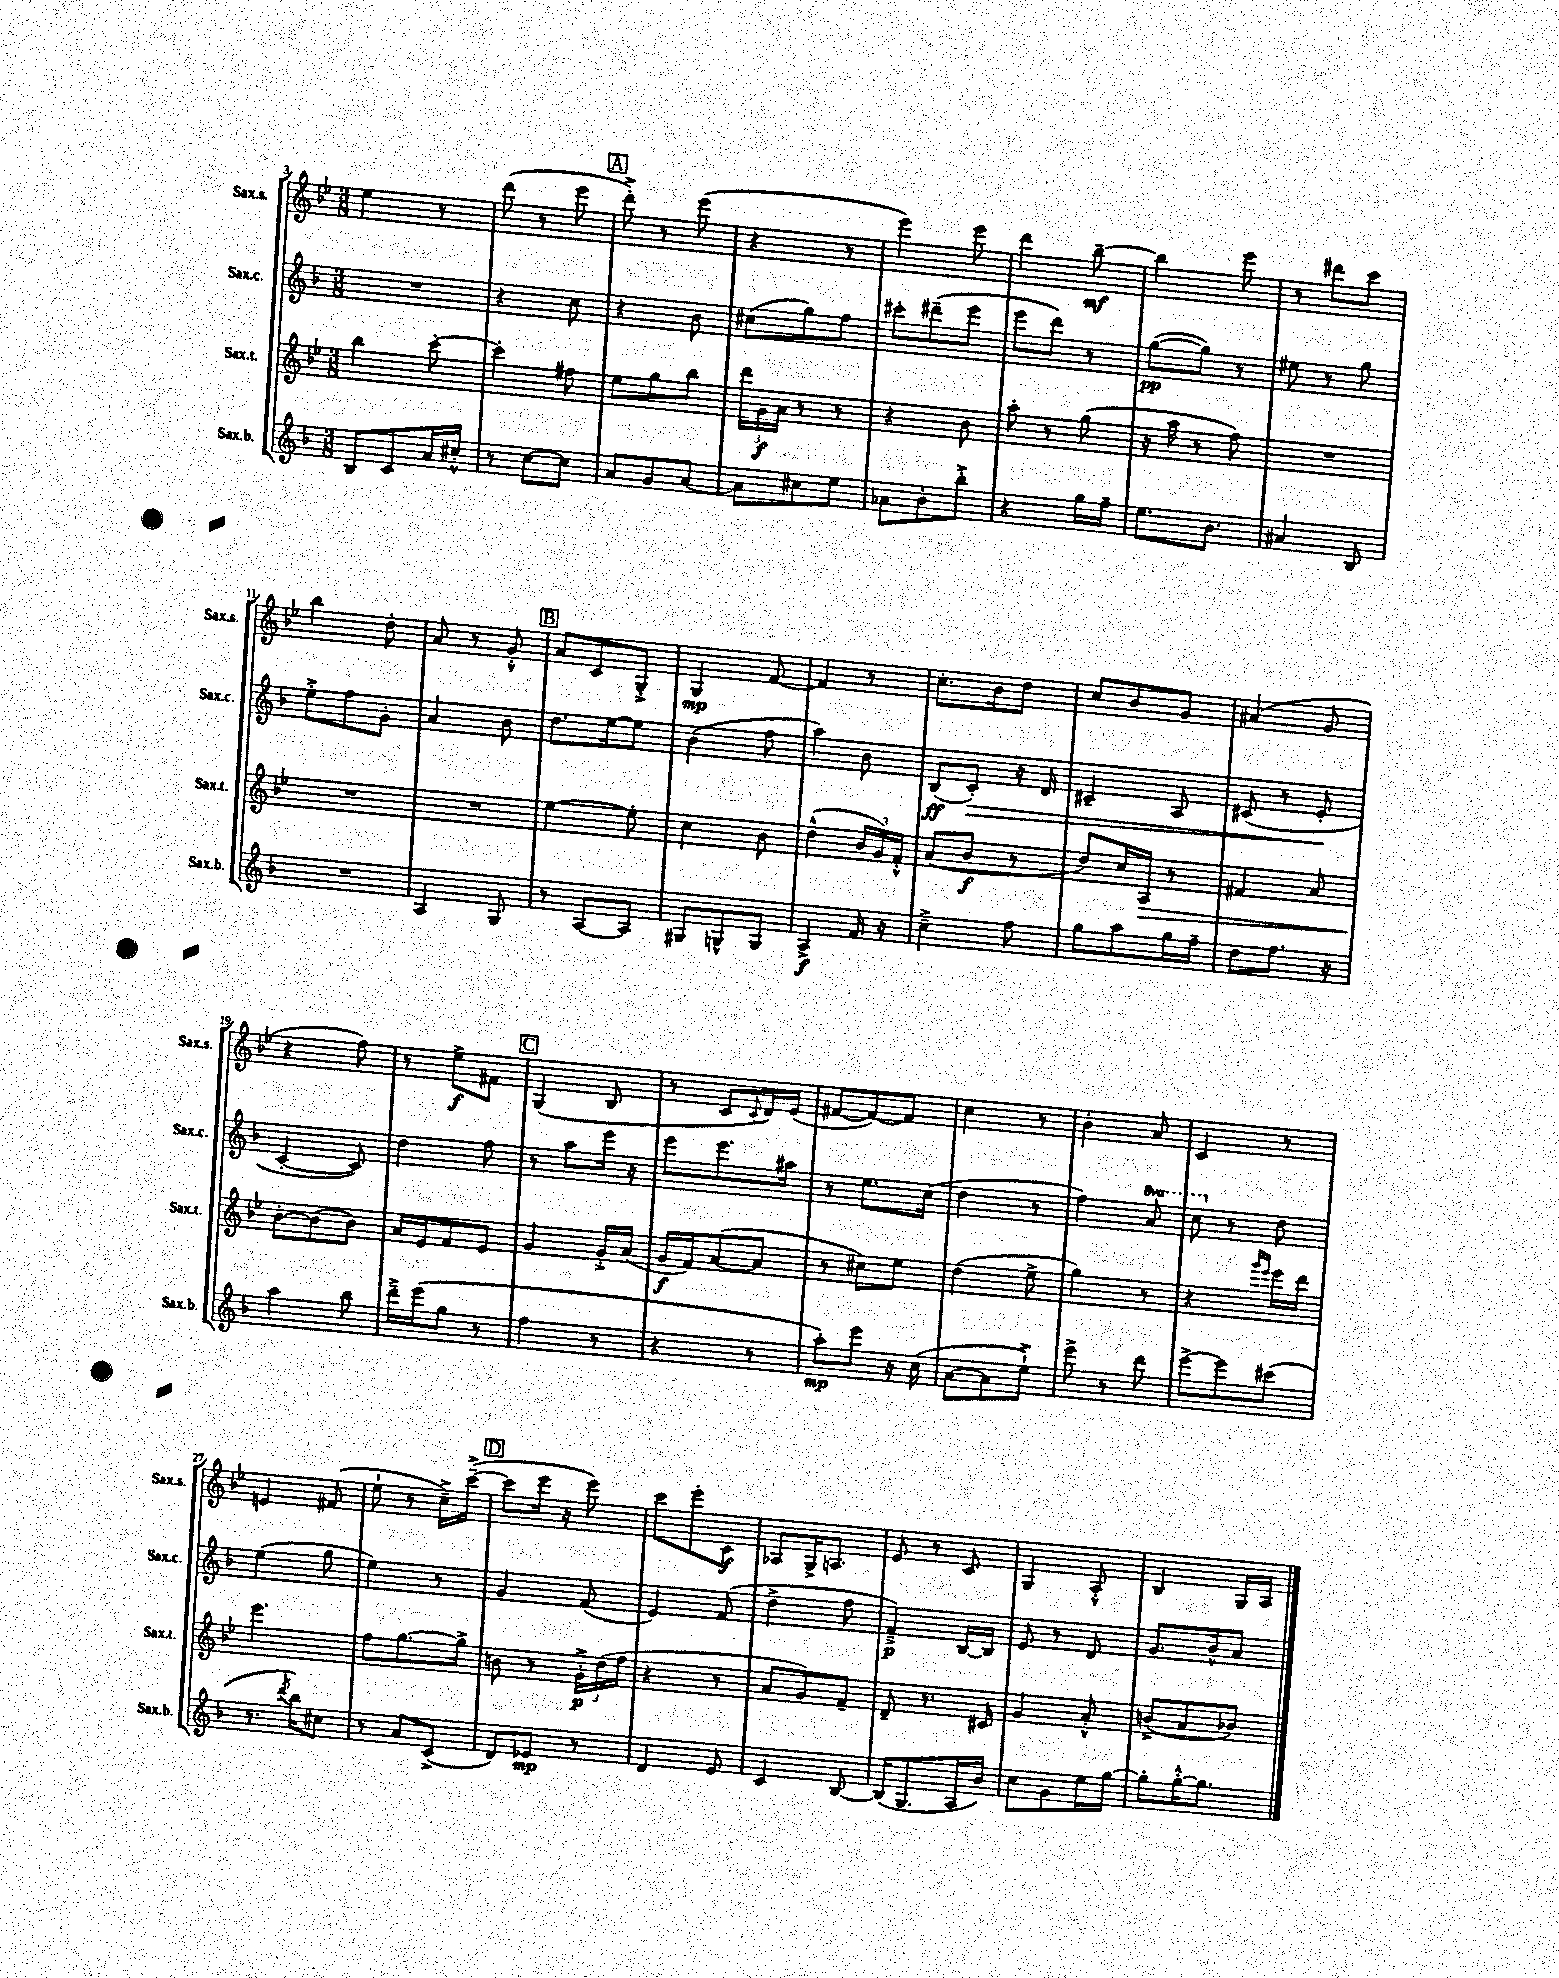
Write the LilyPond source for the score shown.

<<
\new StaffGroup <<
\new Staff = "s0" \with { instrumentName = "Sax.s." shortInstrumentName = "Sax.s." } {
    \clef treble \key bes \major \numericTimeSignature \time 3/8
    ees''4 r8 |
    d'''8( r8 ees'''8 |
    \mark \markup { \box "A" } d'''8-.->) r8 ees'''8( |
    r4 r8 |
    ees'''4) ees'''8 |
    d'''4 bes''8~--\mf |
    bes''4 ees'''8 |
    r8 dis'''8 c'''8 |
    bes''4 d''8-. |
    a'8 r8 g'8-.-^ |
    \mark \markup { \box "B" } a'8 c'8 g8-.-> |
    g4\mp f'8~ |
    f'4 r8 |
    c''8.-. bes'16 d''8 |
    c''8 bes'8 g'8 |
    ais'4( g'8 |
    r4 f''8) |
    r8 ees''8->\f fis'8 |
    \mark \markup { \box "C" } g4( bes8 |
    r8 c'8 \appoggiatura { c'8 } d'16) ees'16( |
    fis'8~ fis'8~) fis'8 |
    c''4 r8 |
    bes'4-. a'8 |
    c'4 r8 |
    e'4 fis'8( |
    ees''8-! r8 c''16--->) c'''16~--->( |
    \mark \markup { \box "D" } c'''8 ees'''16 r16 ees'''8) |
    c'''8 ees'''8-. c'8\f |
    aes8 g16-> a8. |
    ees'8 r8 c'8 |
    g4 a8-.-^ |
    bes4 g16 a16 \bar "|." |
}
\new Staff = "s1" \with { instrumentName = "Sax.c." shortInstrumentName = "Sax.c." } {
    \clef treble \key f \major \numericTimeSignature \time 3/8 \set Staff.ottavationMarkups = #ottavation-simple-ordinals
    R4. |
    r4 c''8 |
    \mark \markup { \box "A" } r4 bes'8 |
    cis''8( g''8) f''8 |
    cis'''8-. dis'''8--( e'''8 |
    e'''8 d'''8) r8 |
    g''8~\pp( g''8) r8 |
    eis''8 r8 g''8 |
    e''8-.-> f''8 g'8-. |
    a'4 bes'8 |
    \mark \markup { \box "B" } d''8. e''16~ e''8 |
    bes'4( f''8 |
    a''4) bes'8 |
    bes8\ff( c'8-.\>) r16 d'16 |
    cis'4-- a8 |
    cis'8( r8 e'8-.\! |
    c'4~-. c'8) |
    d''4 f''8 |
    \mark \markup { \box "C" } r8 a''8 e'''16 r16 |
    e'''8 e'''8. ais''16 |
    r8 e''8. c''16( |
    d''4 r8 |
    f''4) \ottava #1 a''8 |
    c'''8 \ottava #0 r8 d''8 |
    e''4( g''8 |
    e''4) r8 |
    \mark \markup { \box "D" } g'4 f'8( |
    e'4) f'8( |
    d''4-> f''8 |
    f'4--->\p) bes16~ bes16 |
    e'8 r8 d'8 |
    g'8. bes'16-^ a'8 \bar "|." |
}
\new Staff = "s2" \with { instrumentName = "Sax.t." shortInstrumentName = "Sax.t." } {
    \clef treble \key bes \major \numericTimeSignature \time 3/8
    bes''4 c'''8~-. |
    c'''4-. fis''8 |
    \mark \markup { \box "A" } ees''8 g''8 bes''8 |
    \tuplet 3/2 { d'''16 g'16\f a'16 } r8 r8 |
    r4 bes'8 |
    a''8-. r8 g''8( |
    r16 a''16 r8 f''8) |
    R4. |
    R4. |
    R4. |
    \mark \markup { \box "B" } ees''4~ ees''8-. |
    c''4 bes'8 |
    d''4-^( \tuplet 3/2 { bes'16 g'16) f'16-.-^ } |
    a'8( bes'8\f r8 |
    d''8) c''16 a16\> r8 |
    fis'4 a'8 |
    bes'8~-.\! bes'8( bes'8) |
    a'16 ees'16 f'8 ees'8 |
    \mark \markup { \box "C" } g'4 g'16-.-> a'16( |
    g'16\f f'16) a'8~( a'8 |
    r8 cis''8) ees''8 |
    d''4( ees''8-> |
    g''4) r8 |
    r4 \grace { g'''16 ees'''16 } ees'''16 d'''16 |
    ees'''4. |
    f''8 g''8.~ g''16-> |
    \mark \markup { \box "D" } b'8 r8 \tuplet 3/2 { g'16-.->\p d''16( f''16 } |
    r4 r8 |
    a'8 g'8) f'8-- |
    d'8-- r8. cis'16 |
    g'4 a'8-.-^ |
    b'8->( a'8 bes'8) \bar "|." |
}
\new Staff = "s3" \with { instrumentName = "Sax.b." shortInstrumentName = "Sax.b." } {
    \clef treble \key f \major \numericTimeSignature \time 3/8
    bes8 c'8 a'16 cis''16-.-^ |
    r8 c''8~ c''8 |
    \mark \markup { \box "A" } a'8 g'8 a'8~ |
    a'8 cis''8 e''8 |
    aes'8 bes'8-. bes''8-.-> |
    r4 g''16 f''16-- |
    e''8. bes'8. |
    ais'4 bes8 |
    R4. |
    a4 g8 |
    \mark \markup { \box "B" } r8 a8~ a8 |
    gis8 g8-^ g8 |
    a4->\f f'16 r16 |
    c''4---> f''8 |
    g''8 a''8 g''16 f''16-- |
    d''8 f''8. r16 |
    a''4 bes''8 |
    d'''16---> e'''16( g''8 r8 |
    \mark \markup { \box "C" } f''4 r8 |
    r4 r8 |
    a''8-.\mp) e'''8 r16 c''16( |
    a'8~ a'8 e''8-!->) |
    e'''8-> r8 d'''8 |
    e'''8~-> e'''8 cis'''8( |
    r8. \acciaccatura { d'''8 } bes''16) cis''8 |
    r8 a'8 c'8->( |
    \mark \markup { \box "D" } d'8) ees'8\mp r8 |
    d'4 e'8 |
    c'4 bes8~ |
    bes16( g8. a16 bes'16) |
    c''8 g'8 e''16 g''16~ |
    g''8-. g''16~-.-^ g''8. \bar "|." |
}
>>
>>
\layout { \context { \Score currentBarNumber = #3 } }
